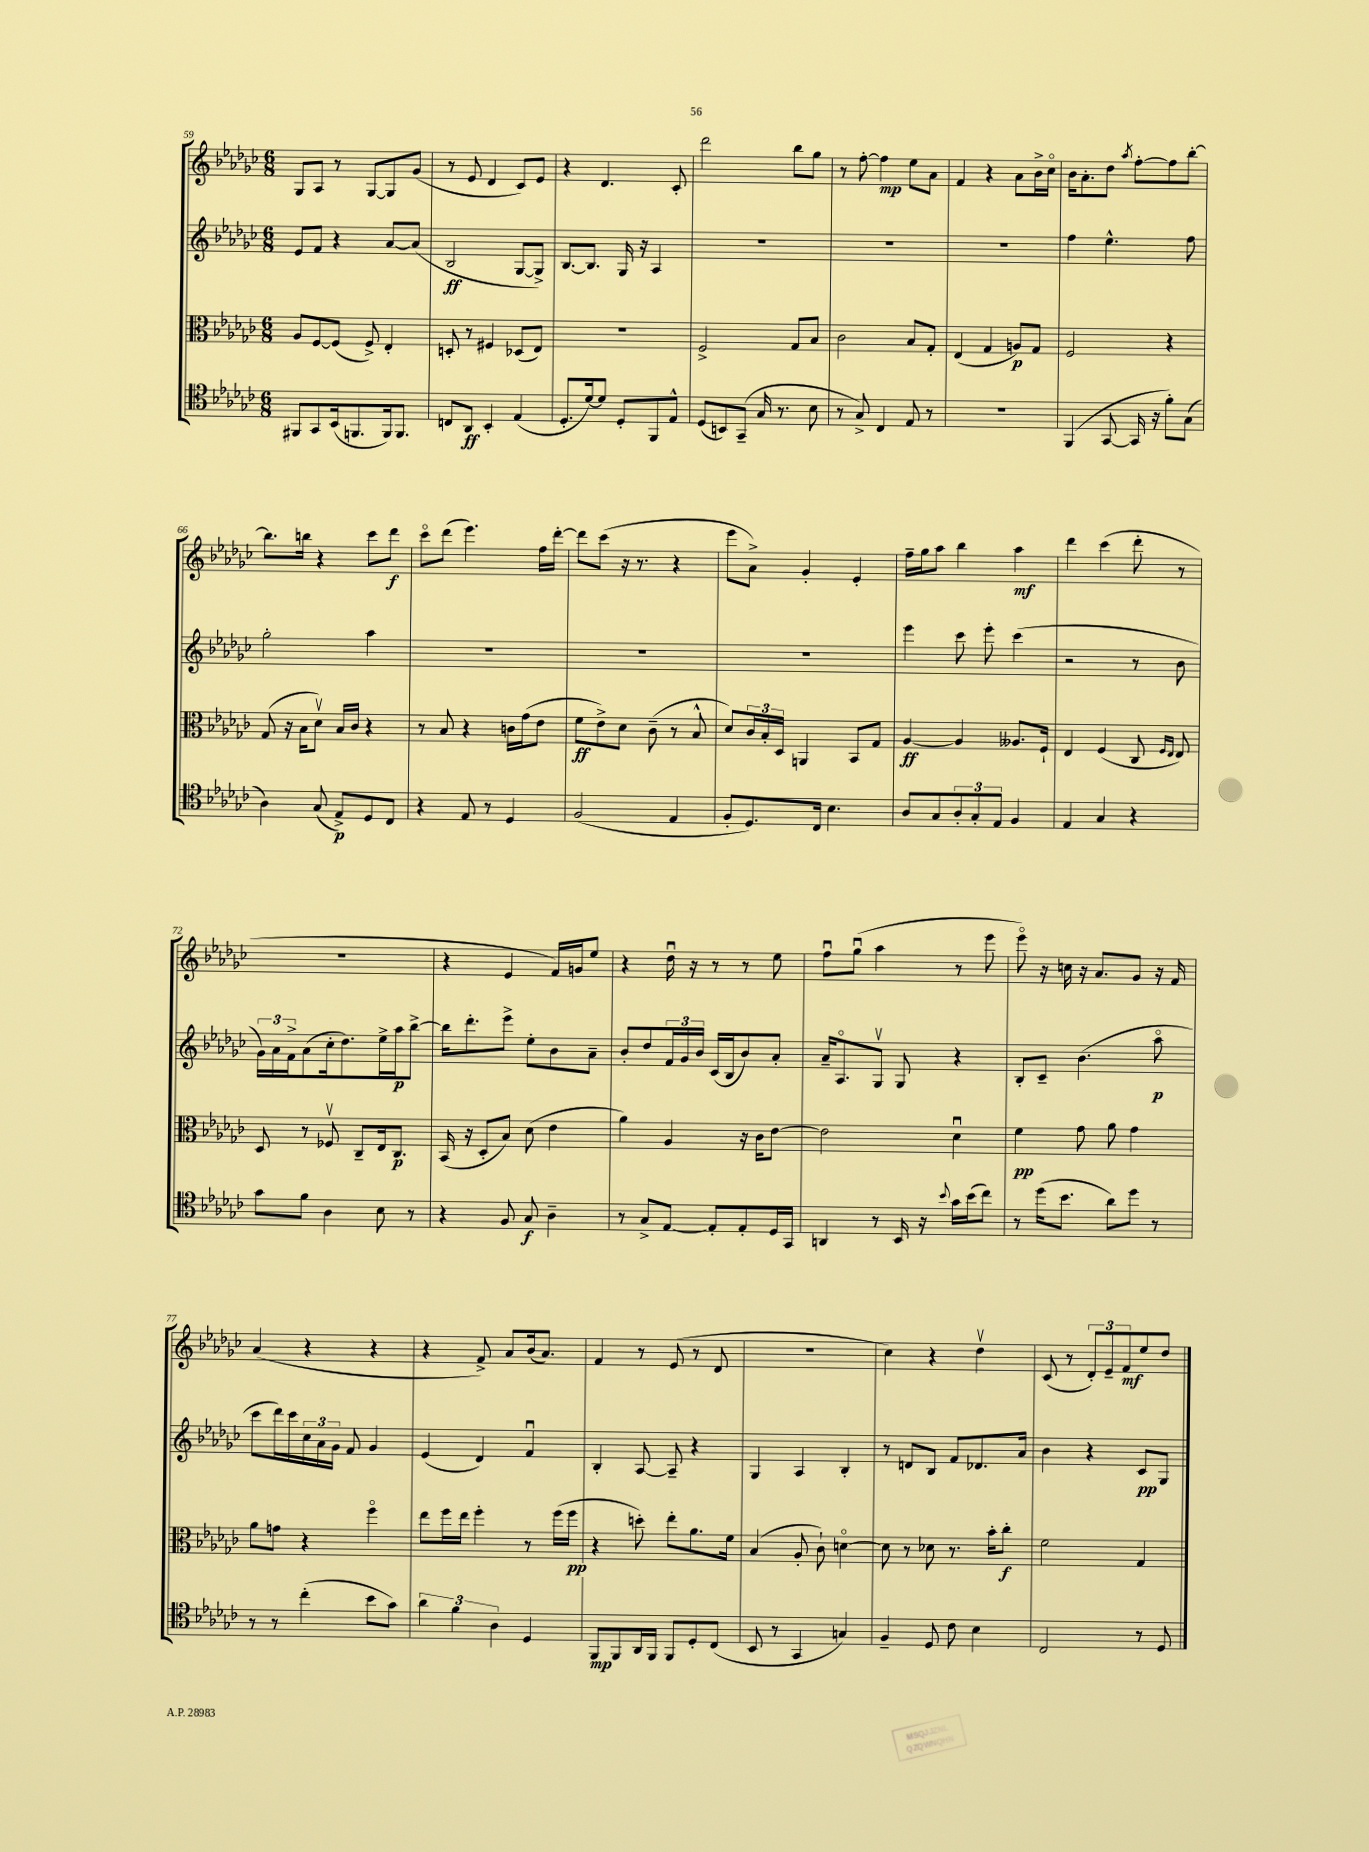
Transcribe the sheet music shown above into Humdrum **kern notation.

**kern	**kern	**kern	**kern
*staff4	*staff3	*staff2	*staff1
*clefC4	*clefC3	*clefG2	*clefG2
*k[b-e-a-d-g-c-]	*k[b-e-a-d-g-c-]	*k[b-e-a-d-g-c-]	*k[b-e-a-d-g-c-]
*M6/8	*M6/8	*M6/8	*M6/8
8FF#	8A-	8e-	8G-
8GG-	[8F	8f	8A-
(16BB-	(8F]	4r	8r
8.FF	.	.	.
.	8F^)	.	[8G-
16FF)	4E-'	[8a-	8G-]
8.FF	.	.	.
.	.	(8a-]	(8g-
=	=	=	=
8C	8D'	2B-	8r
8AA-	8r	.	8e-
4BB-'	4F#	.	4d-
(4E-	(8D-	[8G-	8c-)
.	8E-)	8G-^])	8e-
=	=	=	=
8.D-'	2.r	[8.B-	4r
[16d-)	.	8.B-]	.
8d-]	.	.	4.d-
8D-'	.	16G-	.
.	.	16r	.
8FF	.	4A-	.
8E-^^	.	.	8c-'
=	=	=	=
(8D-	2F^	2.r	2ddd-
8BB)	.	.	.
(8GG-~	.	.	.
16G-	.	.	.
8.r	.	.	.
.	8G-	.	8bb-
8B-	8B-	.	8gg-
=	=	=	=
8r	2c-	2.r	8r
8G-^)	.	.	[8ff'
4C-	.	.	4ff]
8E-	8B-	.	8ee-
8r	8G-'	.	8a-
=	=	=	=
2.r	(4E-	2.r	4f
.	4G-	.	4r
.	8A)	.	8a-
.	8G-	.	16b-^
.	.	.	16cc-o
=	=	=	=
(4FF	2F	4ff	16b-
.	.	.	8.a-'
[8GG-	.	4.ee-^^	8dd-
.	.	.	8qaa-
16GG-]	.	.	[8ff'
16r	.	.	.
8f')	4r	.	8ff]
(8G-	.	8ff	[8bb-'
=	=	=	=
4A-)	(8G-	2gg-'	8.bb-]
.	16r	.	.
.	16B-	.	16bb
(8G-	8d-v)	.	4r
8E-^)	16B-	.	.
.	16c-	.	.
8D-	4r	4aa-	8ccc-
8C-	.	.	8ddd-
=	=	=	=
4r	8r	2.r	8ccc-o
.	8B-	.	(8ddd-
8E-	4r	.	4.eee-)
8r	.	.	.
4D-	16c	.	.
.	(16g-	.	.
.	8e-	.	16ff
.	.	.	[16ddd-'
=	=	=	=
(2F	8f	2.r	8ddd-]
.	8e-^)	.	(8ccc-
.	8d-	.	16r
.	.	.	8.r
.	(8c-~	.	.
4E-	8r	.	4r
.	8B-^^	.	.
=	=	=	=
8F'	8d-)	2.r	8eee-
8.D-)	24c-	.	8a-^)
.	24B-'	.	.
.	24D-	.	.
.	4AA	.	4g-'
16C-	.	.	.
4.B-	.	.	.
.	8BB-	.	4e-'
.	8G-	.	.
=	=	=	=
8A-	[4A-	4eee-	16ff~
.	.	.	16gg-
8G-	.	.	8aa-
12A-'	4A-]	8ccc-	4bb-
12G-'	.	.	.
.	.	8eee-'	.
12E-	.	.	.
4F	8.A--	(4ccc-	4aa-
.	16F`	.	.
=	=	=	=
4E-	4E-	2r	4ddd-
4G-	(4F	.	(4ccc-
4r	8C-	8r	8ddd-'
.	16qqF	.	.
.	16qqE-	.	.
.	8E-)	8b-	8r
=	=	=	=
8g-	8D-	24g-)	2.r
.	.	24a-	.
.	.	24f^	.
8f	8r	(8a-	.
4A-	8F-v	16cc-'	.
.	.	8.dd-)	.
.	8C-~	.	.
8B-	16E-	16ee-^	.
.	8.C-	16aa-	.
8r	.	[8bb-^	.
=	=	=	=
4r	(16BB-	16bb-]	4r
.	16r	8.ddd-'	.
.	8D-'	.	.
8F	8B-)	8eee-^	4e-
8G-	(8d-	8ee-'	.
4A-~	4e-	8b-	16f)
.	.	.	16g
.	.	8a-~	8ee-
=	=	=	=
8r	4a-)	8b-'	4r
8G-^	.	8dd-	.
[8E-	4A-	24f	16dd-u
.	.	24g-	.
.	.	.	16r
.	.	24b-	.
8E-']	.	(16c-	8r
.	.	16B-	.
8E-'	16r	8b-)	8r
.	16c-	.	.
16D-	[8e-	8a-'	8ee-
16GG-	.	.	.
=	=	=	=
4AA	2e-]	16a-~	8ffu
.	.	8.A-o	.
.	.	.	(8gg-u
8r	.	8G-v	4aa-
16BB-	.	8G-	.
16r	.	.	.
8qqb-	.	.	.
16g-	4d-u	4r	8r
(16b-	.	.	.
8cc-)	.	.	8eee-
=	=	=	=
8r	4f	8B-'	8eee-o)
(16dd-	.	8c-~	16r
8.b-	.	.	16cc
.	8g-	(4.b-	16r
.	.	.	8.a-
8a-)	8a-	.	.
8dd-	4g-	.	8g-
8r	.	8aa-o	16r
.	.	.	16f
=	=	=	=
8r	8a-	8ccc-	(4a-
8r	8g	16ddd-)	.
.	.	16ccc-	.
(4cc-'	4r	24cc-	4r
.	.	24a-	.
.	.	24g-	.
.	.	8f	.
8b-	4ffo	4g-	4r
8g-)	.	.	.
=	=	=	=
6a-	8ee-	(4e-	4r
.	16ff	.	.
6f	.	.	.
.	16ee-	.	.
.	4ff'	4d-)	8f^)
6A-	.	.	.
.	.	.	8a-
4D-	8r	4fu	(16b-
.	.	.	8.a-)
.	(16ff	.	.
.	16ff	.	.
=	=	=	=
8FF	4r	4B-'	4f
8FF	.	.	.
16AA-	8dd')	[8A-	8r
16FF	.	.	.
8FF	8ee-'	8A-~]	(8e-
8D-'	8.a-	4r	8r
(8C-	.	.	8d-
.	16f	.	.
=	=	=	=
8BB-	(4B-	4G-	2.r
8r	.	.	.
4GG-	8A-'	4A-	.
.	8c-`)	.	.
4G)	[4do	4B-'	.
=	=	=	=
4F~	8d]	8r	4cc-)
.	8r	8d	.
8D-	8d-	8B-	4r
8c-	8.r	8f	.
4B-	.	8.d-	4dd-v
.	16b-'	.	.
.	8cc-'	.	.
.	.	16a-	.
=	=	=	=
2C-	2f	4b-	(8c-
.	.	.	8r
.	.	4r	12d-')
.	.	.	12e-~
.	.	.	12f
8r	4G-	8c-	8ee-
8D-	.	8G-	8dd-
==	==	==	==
*-	*-	*-	*-
